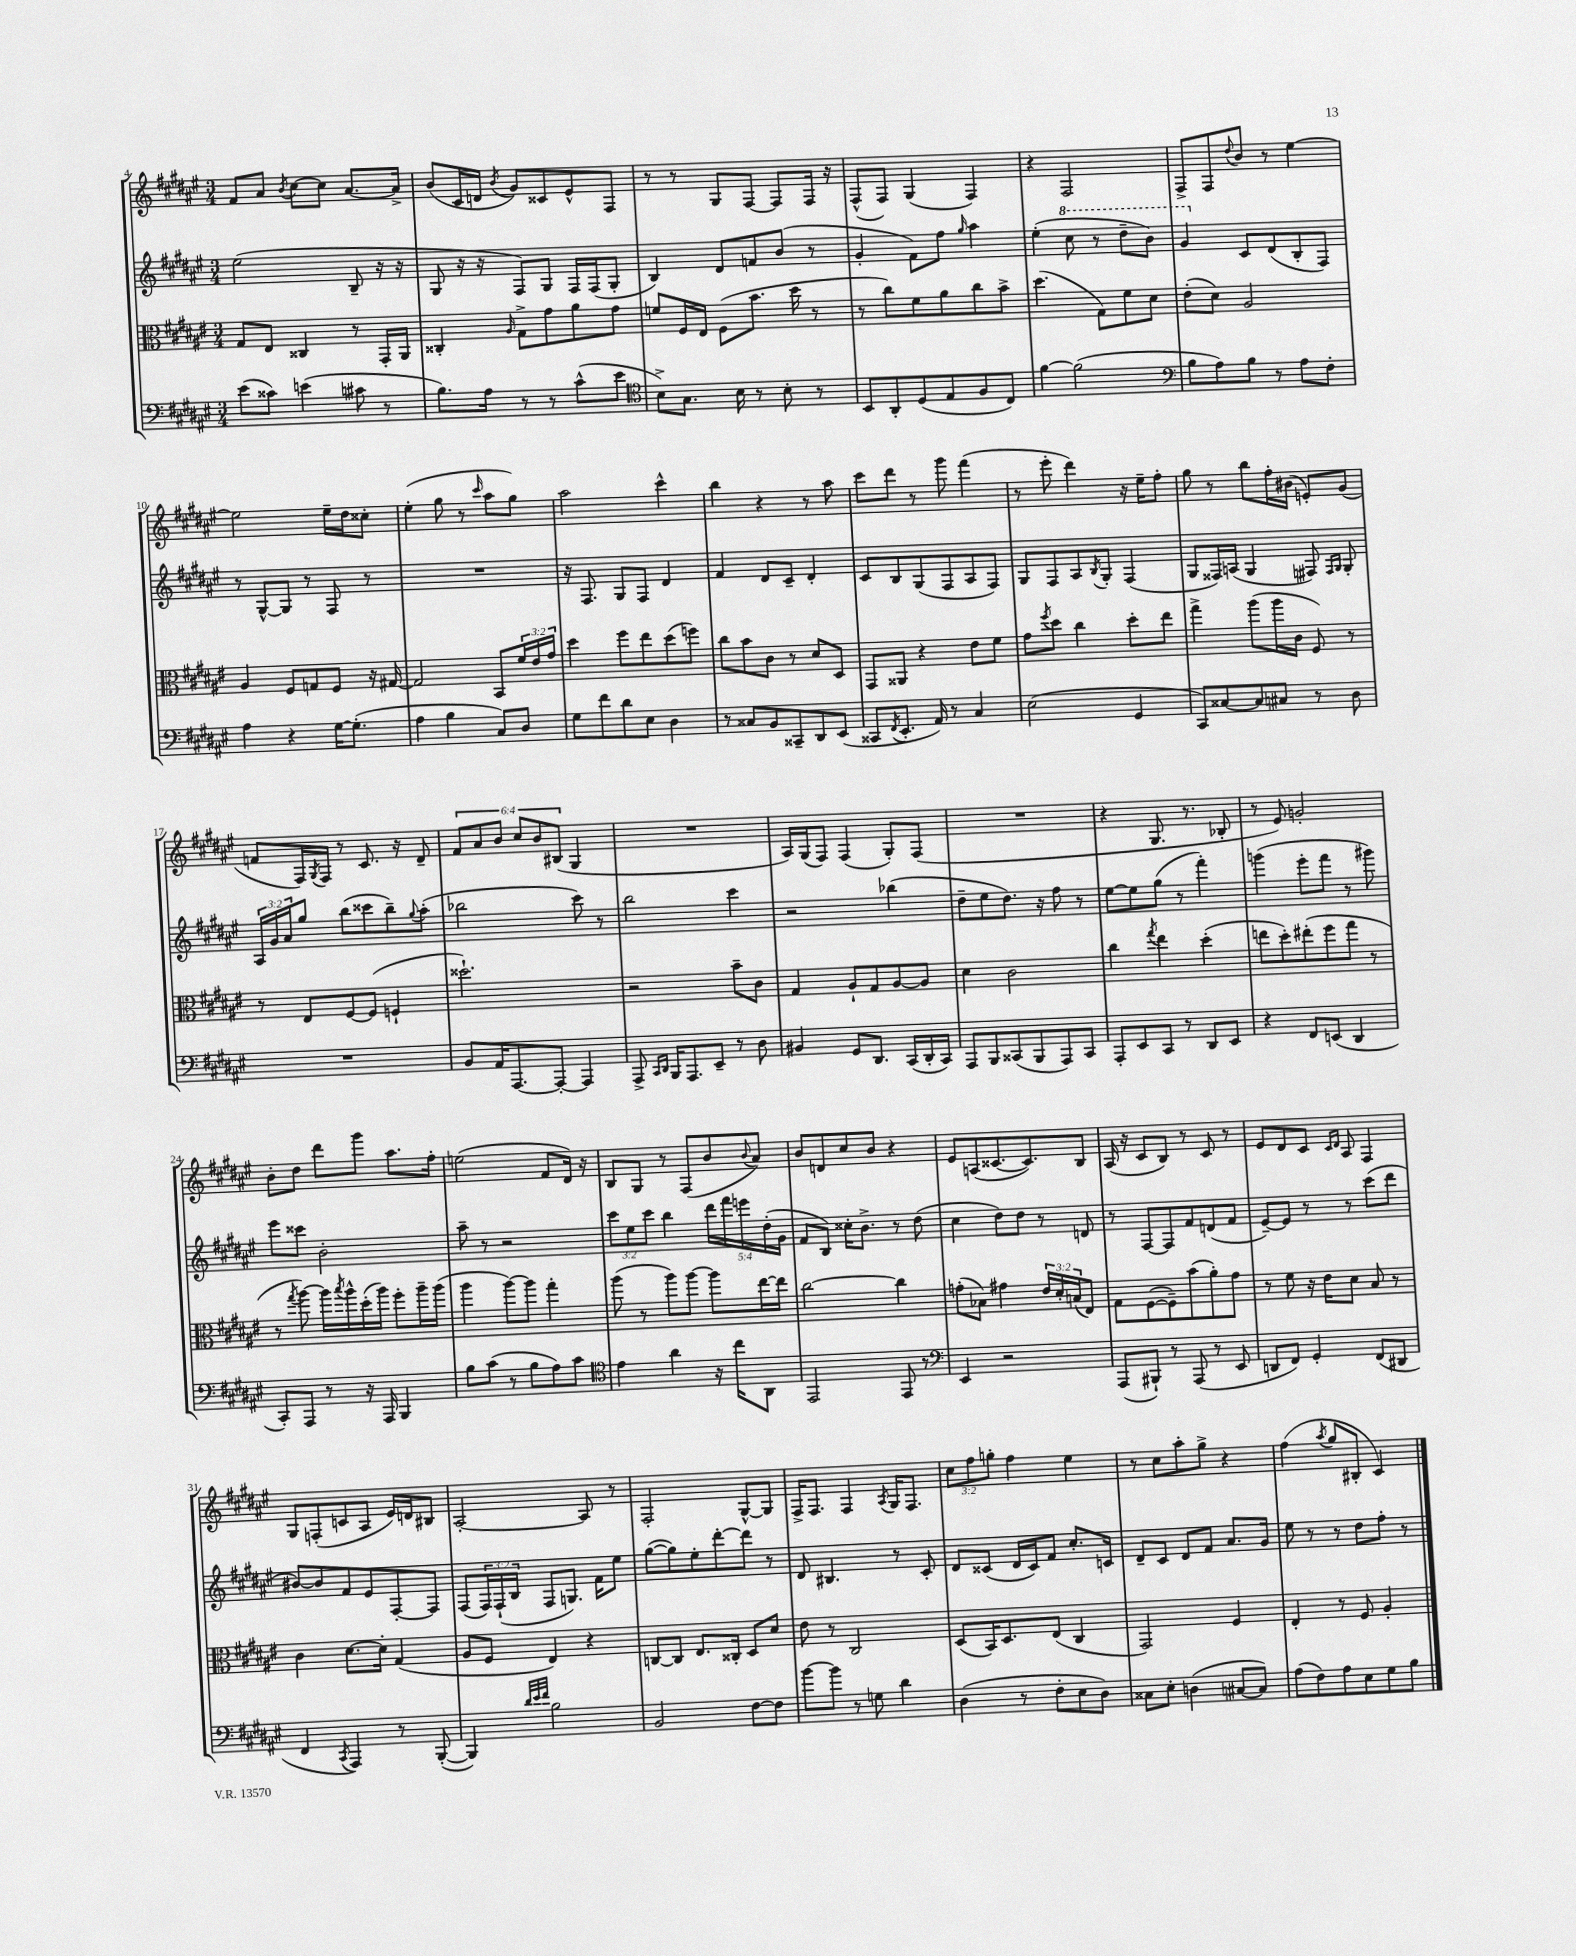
<<
\new StaffGroup <<
\new Staff = "s0" {
    \clef treble \key fis \major \numericTimeSignature \time 3/4 \override Staff.TupletNumber.text = #tuplet-number::calc-fraction-text
    fis'8 ais'8 \acciaccatura { b'8 } cis''8~ cis''8 ais'8.~ ais'16-> |
    b'8( cis'16 d'16 \acciaccatura { b'8 } gis'8) cisis'8 eis'8-^ fis8 |
    r8 r8 gis8 fis8~ fis8 fis16 r16 |
    fis8-^( fis8) gis4( fis4) |
    r4 fis2 |
    fis8-> fis8 \appoggiatura { dis''8 } b'8 r8 eis''4~ |
    eis''2 eis''16-- dis''16 cisis''8-. |
    eis''4-.( gis''8 r8 \grace { cis'''16 } ais''8 gis''8) |
    ais''2 cis'''4-^ |
    b''4 r4 r8 ais''8 |
    cis'''8 dis'''8 r8 gis'''8 fis'''4( |
    r8 eis'''8-. dis'''4) r16 eis''16-- fis''8-. |
    gis''8 r8 b''8 fis''16-. bis'16( e'8-.) gis'8( |
    f'8 fis16) \acciaccatura { gis8 } fis16 r8 cis'8. r16 dis'8-- |
    \tuplet 6/4 { fis'8 ais'8 b'8 cis''8 b'8 bis8( } gis4 |
    R2. |
    ais16) gis16( fis8) fis4( gis8-.) fis8( |
    R2. |
    r4 gis8. r8. bes8-. |
    r8 eis'8) g'2-. |
    b'8-. dis''8 dis'''8 gis'''8 ais''8. fis''16-. |
    e''2( fis'8 dis'16) r16 |
    b8 gis8 r8 fis8( b'8 \appoggiatura { b'8 } ais'8) |
    b'8 d'8 cis''8 b'8 r4 |
    eis'8 a8( cisis'8.~ cisis'8.) b8 |
    ais16( r16 cis'8 b8) r8 cis'8 r8 |
    eis'8 dis'8 cis'8 \grace { cis'16 dis'16 } ais8 fis4 |
    gis8 f8-.( c'8 ais8 eis'16) d'16 bis8 |
    ais2~-. ais8 r8 |
    fis2-. gis8~-^ gis8 |
    fis16-> fis8. fis4 \acciaccatura { ais8 } gis16 fis8. |
    \tuplet 3/2 { cis''8 fis''8 g''8-. } fis''4 eis''4 |
    r8 cis''8 ais''8-. gis''8-> r4 |
    fis''4( \acciaccatura { ais''8 } gis''8 bis8-. cis'4) \bar "|." |
}
\new Staff = "s1" {
    \clef treble \key fis \major \numericTimeSignature \time 3/4 \override Staff.TupletNumber.text = #tuplet-number::calc-fraction-text
    eis''2( b8-- r16 r16 |
    gis8 r16 r16 fis8) gis8 fis16 fis16( gis8-. |
    b4) dis'8 f'8 b'8( r8 |
    gis'4-. fis'8) fis''8 \grace { gis''16 } ais''4 |
    eis''4-.( \ottava #1 cis'''8 r8 dis'''8-- b''8) |
    gis''4 \ottava #0 cis'8 dis'8( b8-. fis8) |
    r8 gis8~-^ gis8 r8 fis8 r8 |
    R2. |
    r16 fis8. gis8 fis8 dis'4 |
    fis'4 dis'8 cis'8-- dis'4-. |
    cis'8 b8 gis8( fis8 ais8 fis8) |
    gis8 fis8 ais8 \acciaccatura { b8 } gis8-. fis4( |
    gis8 fisis16) a16( gis4 fis8) \grace { fis16 gis16 } gis8-. |
    \tuplet 3/2 { ais16 gis'16 ais'16 } gis''8 b''8( cisis'''8 b''8--) \appoggiatura { gis''8 } ais''8-.( |
    bes''2 cis'''8) r8 |
    b''2 cis'''4 |
    r2 bes''4( |
    dis''8-- eis''8 dis''8.) r16 fis''8 r8 |
    eis''8~ eis''8 gis''8( r8 fis'''4-.) |
    g'''4( eis'''8-. fis'''8 r8 gis'''8) |
    eis'''8 cisis'''8 b'2-. |
    ais''8-- r8 r2 |
    \tuplet 3/2 { cis'''8 eis''8 cis'''8 } b''4 \tuplet 5/4 { dis'''16 fis'''16 e'''16 dis''16-.( gis'16 } |
    fis'8 b8) cisis''16-. b'8.-> r8 dis''8( |
    cis''4 dis''8) dis''8 r8 d'8 |
    r8 fis8~ fis8 fis'8 d'8( fis'8 |
    eis'8~--) eis'8 r8 r8 cis'''8( dis'''8 |
    bis'8~) bis'8 fis'8 eis'8 fis8~-. fis8 |
    fis8( \tuplet 3/2 { fis16) fis16-!( b16 } fis8 g8.) fis'16 eis''8 |
    gis''8~( gis''8) eis''8-. dis'''8~-. dis'''8 r8 |
    dis'8 bis4. r8 cis'8-. |
    dis'8 cisis'8( dis'16 cisis'16) fis'8 cis''8.-. c'16 |
    dis'8-- cis'8 dis'8 fis'8 ais'8. gis'16 |
    eis''8 r8 r8 dis''8 fis''8-. r8 \bar "|." |
}
\new Staff = "s2" {
    \clef alto \key fis \major \numericTimeSignature \time 3/4 \override Staff.TupletNumber.text = #tuplet-number::calc-fraction-text
    gis8 eis8 cisis4 r8 gis,16-. ais,16 |
    cisis4-. \grace { ais16 } gis8-> gis'8 ais'8 gis'8 |
    f'8 fis16 eis16 fis8( b'8. dis''16 r8 |
    r8 cis''8) fis'8 ais'8 cis''8 b'8-> |
    dis''4.( gis8) fis'8 dis'8 |
    eis'8-.( dis'8) ais2 |
    ais4 fis8 g8 fis8 r16 gis16~ |
    gis2 b,8 \tuplet 3/2 { fis'16 eis'16 gis'16 } |
    dis''4 fis''8 eis''8 dis''8( f''8) |
    cis''8 b'8 cis'8 r8 dis'8 dis8 |
    gis,8 aisis,8 r4 eis'8 fis'8 |
    gis'8 \acciaccatura { fis''8 } dis''8 cis''4 dis''8-. eis''8 |
    gis''4-> ais''8( ais''16 cis'16 fis8) r8 |
    r8 eis8 fis8~ fis8( f4-! |
    disis''2.-!) |
    r2 b'8-- cis'8 |
    gis4 ais8-! gis8 ais8~ ais8 |
    dis'4 cis'2 |
    cis''4 \acciaccatura { gis''8 } eis''4 dis''4-.( |
    e''8 dis''8-.) eis''8-.( fis''8 gis''8 r8 |
    r8 \acciaccatura { gis''8 } ais''8~) ais''16 \acciaccatura { b''8 } ais''16-^ dis''16-.( ais''16) fis''8-. ais''16-- ais''16( |
    ais''4 ais''8~) ais''8 gis''4-. |
    ais''8( r8 ais''8) ais''8~ ais''8 eis''16~ eis''16 |
    cis''2~ cis''4 |
    g'8-.( bes8) gis'4 \tuplet 3/2 { eis'16 dis'16-. b16( } eis8) |
    gis8 fis8~( fis8--) b'8( ais'8-.) gis'8 |
    r8 fis'8 r16 eis'16 dis'8 b8 r8 |
    cis'4 dis'8.~ dis'16-. gis4( |
    ais8 fis8 eis4) r4 |
    c8~ c8 eis8. cisis16-. dis8 dis'8 |
    eis'8 r8 cis2 |
    dis8( b,16) dis8. eis8( cis4 |
    gis,2) fis4 |
    eis4-. r8 fis8 ais4-. \bar "|." |
}
\new Staff = "s3" {
    \clef bass \key fis \major \numericTimeSignature \time 3/4
    eis'8( cisis'8) e'4( cis'8 r8 |
    b8.) ais16 r8 r8 cis'8-^( eis'8 |
    \clef tenor b8->) gis8. b16 r8 b8-. r8 |
    b,8 ais,8-. dis8( eis8 fis8 cis8) |
    fis'4~ fis'2( |
    \clef bass b8 ais8) b8 r8 ais8 fis8-. |
    ais4 r4 gis16~ gis8.-.( |
    ais4 b4 cis8) dis8 |
    gis8 fis'8 dis'8 eis8 dis4 |
    r8 cisis8 b,8 cisis,8-- dis,8 eis,8( |
    cisis,8 \acciaccatura { fis,8 } eis,8.-. ais,16) r8 cis4 |
    eis2( gis,4 |
    cis,8) cisis8~ cisis8 cis8 r8 dis8 |
    R2. |
    b,8 ais,16 ais,,8.~ ais,,8~-. ais,,4 |
    ais,,8-> \grace { cis,16 dis,16 } b,,16 ais,,8. eis,8-- r8 dis8 |
    bis,4 gis,8 dis,8. cis,16( dis,16-. cis,16) |
    ais,,8 b,,8 cisis,8( b,,8 ais,,8) cisis,8 |
    ais,,8-. eis,8 cis,8 r8 dis,8 eis,8 |
    r4 fis,8 e,8( dis,4 |
    cis,8-.) ais,,8 r8 r16 ais,,16 b,,4 |
    b8 cis'8( r8 b8 ais8) cis'8 |
    \clef tenor eis'4 ais'4 r16 cis''16 ais,8 |
    eis,2 eis,8 r8 |
    \clef bass eis,4 r2 |
    ais,,8( bis,,8-!) r8 ais,,8( r8 eis,8 |
    d,8 fis,8) gis,4-. fis,8( dis,8 |
    fis,4 \acciaccatura { cis,8 } ais,,4) r8 b,,8~-.( |
    b,,4) \grace { dis'32 eis'32 fis'32 } b2 |
    b,2 fis8~ fis8 |
    b'8~ b'8 r8 g8 dis'4 |
    dis4( r8 fis8-. eis8 dis8) |
    cisis8 eis8-. d4( cis8~ cis8) |
    ais8( fis8) ais8 eis8 gis8 b8 \bar "|." |
}
>>
>>
\layout { \context { \Score currentBarNumber = #4 } }
